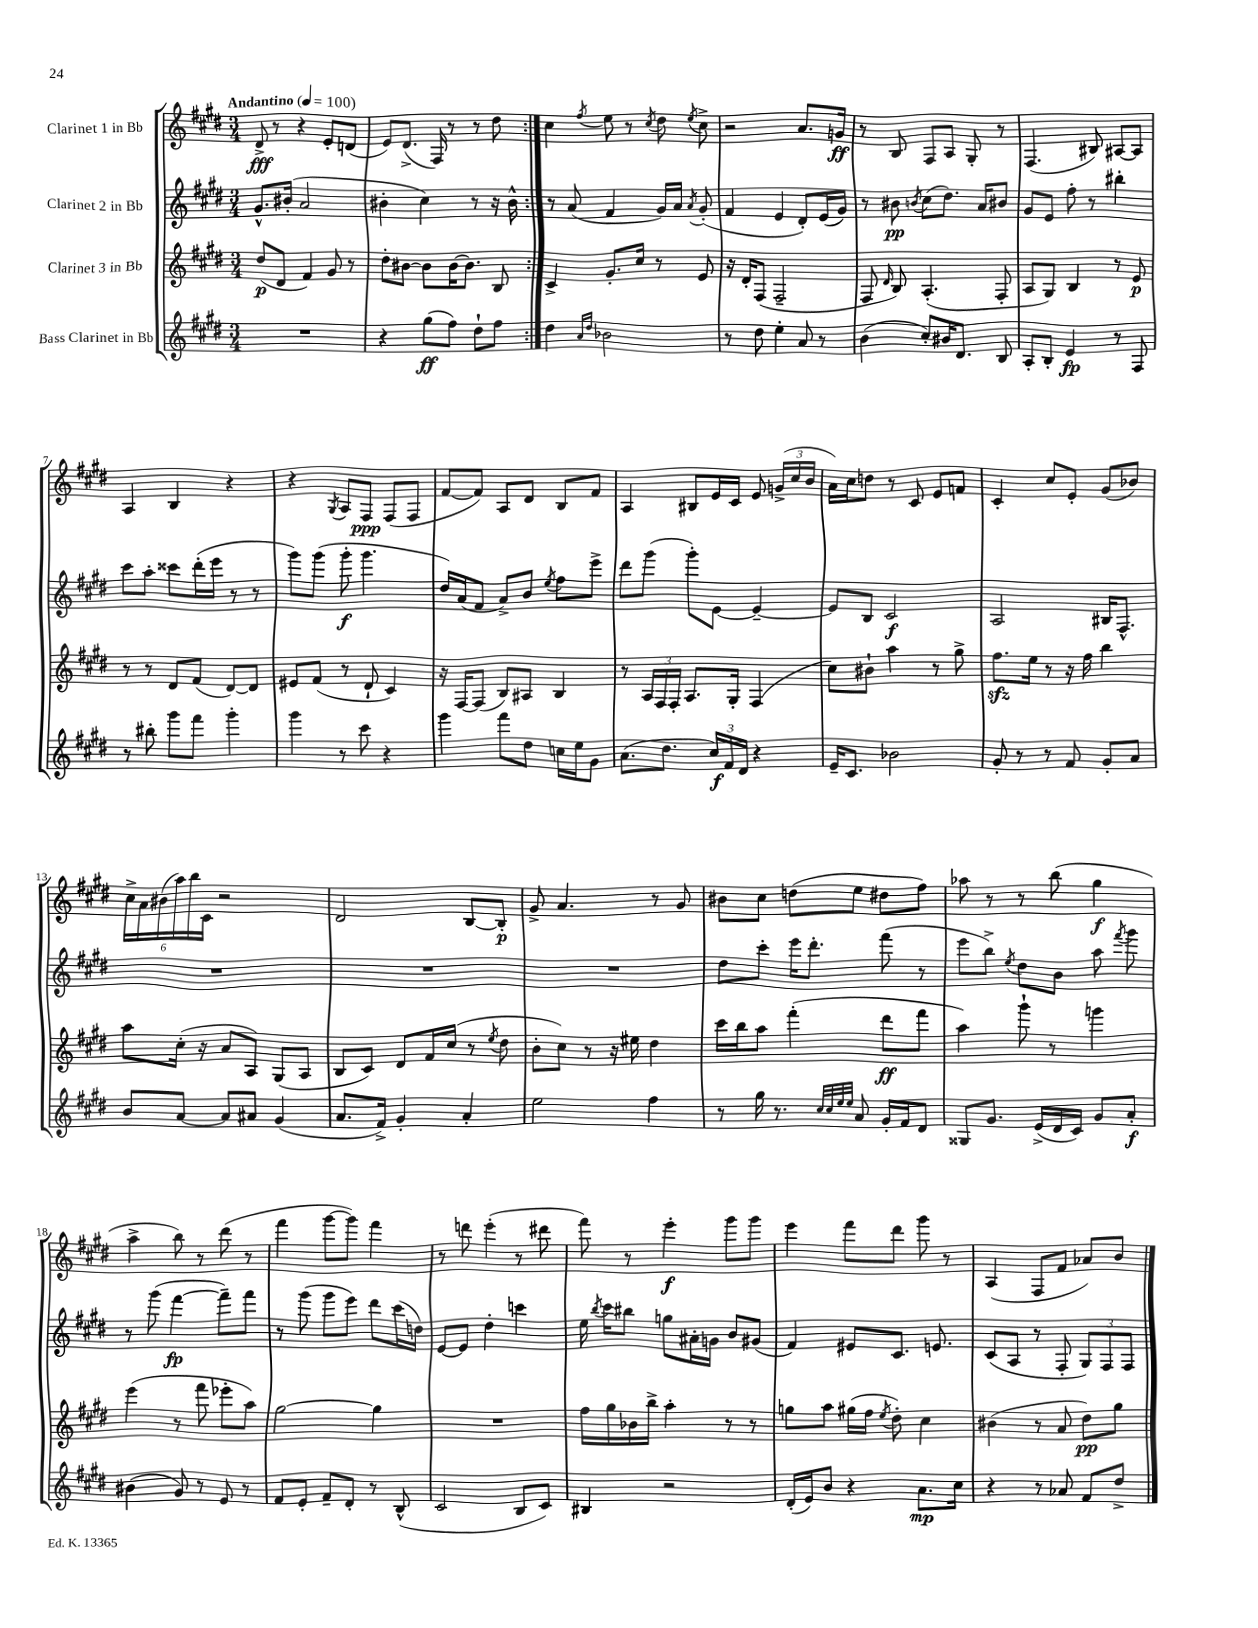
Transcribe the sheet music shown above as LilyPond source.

<<
\new StaffGroup <<
\new Staff = "s0" \with { instrumentName = "Clarinet 1 in Bb" } {
    \clef treble \key e \major \numericTimeSignature \time 3/4 \tempo "Andantino" 4 = 100
    \autoBeamOff \repeat volta 2 { dis'8->\fff r8 r4 e'8[-. d'8]( |
    e'8[) dis'8.]->( fis16) r8 r8 dis''8 | }
    cis''4 \acciaccatura { fis''8 } e''8 r8 \acciaccatura { cis''8 } dis''8 \acciaccatura { e''8 } cis''8-> |
    r2 a'8.[ g'16]\ff |
    r8 b8 fis8[ a8] gis8-. r8 |
    fis4.( bis8) ais8[~ ais8] |
    a4 b4 r4 |
    r4 \acciaccatura { gis8 } a8[ fis8]\ppp fis8[( fis8] |
    fis'8[~ fis'8]) a8[ dis'8] b8[ fis'8] |
    a4 bis8[ e'16 cis'16] e'8 \tuplet 3/2 { g'16[->( cis''16 b'16] } |
    a'16[) cis''16 d''8] r8 cis'8 e'8[ f'8] |
    cis'4-. cis''8[ e'8]-. gis'8[( bes'8]) |
    \tuplet 6/4 { cis''16[-> a'16 bis'16( a''16) b''16 cis'16] } r2 |
    dis'2 b8[~ b8]-.\p |
    gis'8-> a'4. r8 gis'8 |
    bis'8[ cis''8] d''8[( e''8] dis''8[ fis''8]) |
    aes''8 r8 r8 b''8( gis''4\f |
    a''4-> b''8) r8 dis'''8( r8 |
    fis'''4 gis'''8[~ gis'''8]) fis'''4 |
    r8 d'''8 e'''4-.( r8 dis'''8 |
    fis'''8) r8 e'''4-.\f gis'''8[ gis'''8] |
    e'''4 fis'''8[ dis'''8] gis'''8 r8 |
    a4( fis8[ fis'8] aes'8[) b'8] \bar "|." |
}
\new Staff = "s1" \with { instrumentName = "Clarinet 2 in Bb" } {
    \clef treble \key e \major \numericTimeSignature \time 3/4
    \autoBeamOff \repeat volta 2 { gis'8.[-^ bis'16]-.( a'2 |
    bis'4-. cis''4) r8 r16 bis'16-^ | }
    r8 a'8( fis'4 gis'16[) a'16] \acciaccatura { a'8 } gis'8-.( |
    fis'4 e'4 dis'8[-.) e'16( gis'16]) |
    r8 bis'8\pp \acciaccatura { b'8 } cis''8[( dis''8.]) a'16[ bis'8] |
    gis'8[ e'8] fis''8-. r8 bis''4-. |
    cis'''8[ a''8]-. cisis'''8[ dis'''16-.( e'''16] r8 r8 |
    gis'''8[) gis'''8]( gis'''8-.\f gis'''4. |
    dis''16[) a'16( fis'8] a'8[->) b'8] \acciaccatura { e''8 } fis''8[ e'''8]-> |
    dis'''8[ gis'''8]( gis'''8[-.) e'8]~ e'4~-- |
    e'8[ b8] cis'2\f |
    a2 bis16[ fis8.]-^ |
    R2. |
    R2. |
    R2. |
    dis''8[ cis'''8]-. e'''16[ dis'''8.]-. fis'''8( r8 |
    e'''8[ b''8]->) \acciaccatura { e''8 } dis''8[ b'8] a''8 \acciaccatura { fis'''8 } gis'''8 |
    r8 gis'''8( fis'''4~\fp fis'''8[--) fis'''8] |
    r8 gis'''8( gis'''8[ e'''8]) dis'''8[ cis'''16( d''16]) |
    e'8[~ e'8] dis''4-. c'''4 |
    e''16 \acciaccatura { b''8 } cis'''16[ bis''8] g''8[ ais'16-. g'16] b'8[ gis'8]( |
    fis'4) eis'8[ cis'8.] e'8. |
    cis'8[( a8] r8 fis8-. \tuplet 3/2 { gis8[) fis8 fis8] } \bar "|." |
}
\new Staff = "s2" \with { instrumentName = "Clarinet 3 in Bb" } {
    \clef treble \key e \major \numericTimeSignature \time 3/4
    \autoBeamOff \repeat volta 2 { dis''8[\p( dis'8] fis'4) gis'8 r8 |
    dis''8[-. bis'8]~ bis'8[ bis'16~ bis'8.] b8 | }
    cis'4-> gis'8.[-. cis''16] r8 e'8 |
    r16 dis'16[-. fis8]( fis2-- |
    fis8 \grace { dis'16 } b8) a4.-.( fis8-. |
    a8[ gis8]) b4 r8 e'8\p |
    r8 r8 dis'8[ fis'8]( dis'8[~) dis'8] |
    eis'8[ fis'8]( r8 dis'8-! cis'4) |
    r16 fis16[~ fis8]( b8[) ais8] b4 |
    r8 \tuplet 3/2 { a16[ fis16 fis16]-. } a8.[ gis16]-. fis4( |
    cis''8[) bis'8]-! a''4 r8 gis''8-> |
    fis''8.[\sfz e''16] r8 r16 fis''16 b''4 |
    a''8[ cis''16]-.( r16 a'8[ a8]) gis8[( a8] |
    b8[ cis'8]) dis'8[ fis'16 cis''16]( r8 \acciaccatura { e''8 } dis''8 |
    b'8[-. cis''8]) r8 r16 eis''16 dis''4 |
    cis'''16[ b''16 a''8] fis'''4-.( dis'''8[\ff fis'''8] |
    a''4) gis'''8-! r8 g'''4 |
    e'''4( r8 fis'''8 ees'''8[-. a''8]) |
    gis''2~ gis''4 |
    R2. |
    fis''16[ gis''16 bes'16 b''16]-> a''4-. r8 r8 |
    g''8[ a''8] gis''16[( fis''16] \acciaccatura { e''8 } dis''8-.) cis''4 |
    bis'4( r8 a'8 dis''8[\pp) gis''8] \bar "|." |
}
\new Staff = "s3" \with { instrumentName = "Bass Clarinet in Bb" } {
    \clef treble \key e \major \numericTimeSignature \time 3/4
    \autoBeamOff \repeat volta 2 { R2. |
    r4 gis''8[\ff( fis''8]) dis''8[-! fis''8] | }
    dis''4 \grace { a'16[ dis''16] } bes'2 |
    r8 dis''8 e''4-. a'8 r8 |
    b'4( cis''8[-.) bis'16 dis'8.] b8 |
    a8[-. b8]-. e'4\fp r8 fis8 |
    r8 bis''8-. gis'''8[ fis'''8] gis'''4-. |
    gis'''4 r8 cis'''8 r4 |
    gis'''4 fis'''8[ dis''8] c''16[ e''16 gis'8] |
    a'8.[( dis''8.] \tuplet 3/2 { cis''16[\f) fis'16 dis'16] } r4 |
    e'16[-- cis'8.] bes'2 |
    gis'8-. r8 r8 fis'8 gis'8[-. a'8] |
    b'8[ a'8]~ a'8[ ais'8] gis'4( |
    a'8.[ fis'16]->) gis'4-. a'4-. |
    e''2 fis''4 |
    r8 gis''16 r8. \grace { cis''32[ cis''32 e''32 e''32] } a'8 gis'16[-. fis'16 dis'8] |
    gisis8[ gis'8.] e'16[->( dis'16 cis'16]) gis'8[ a'8]-.\f |
    bis'4( gis'8) r8 e'8 r8 |
    fis'8[ e'8]-. fis'8[-- dis'8]-. r8 b8-^( |
    cis'2 b8[ cis'8]) |
    bis4 r2 |
    dis'16[-.( e'16) b'8] r4 a'8.[\mp cis''16] |
    r4 r8 aes'8 fis'8[ dis''8]-> \bar "|." |
}
>>
>>
